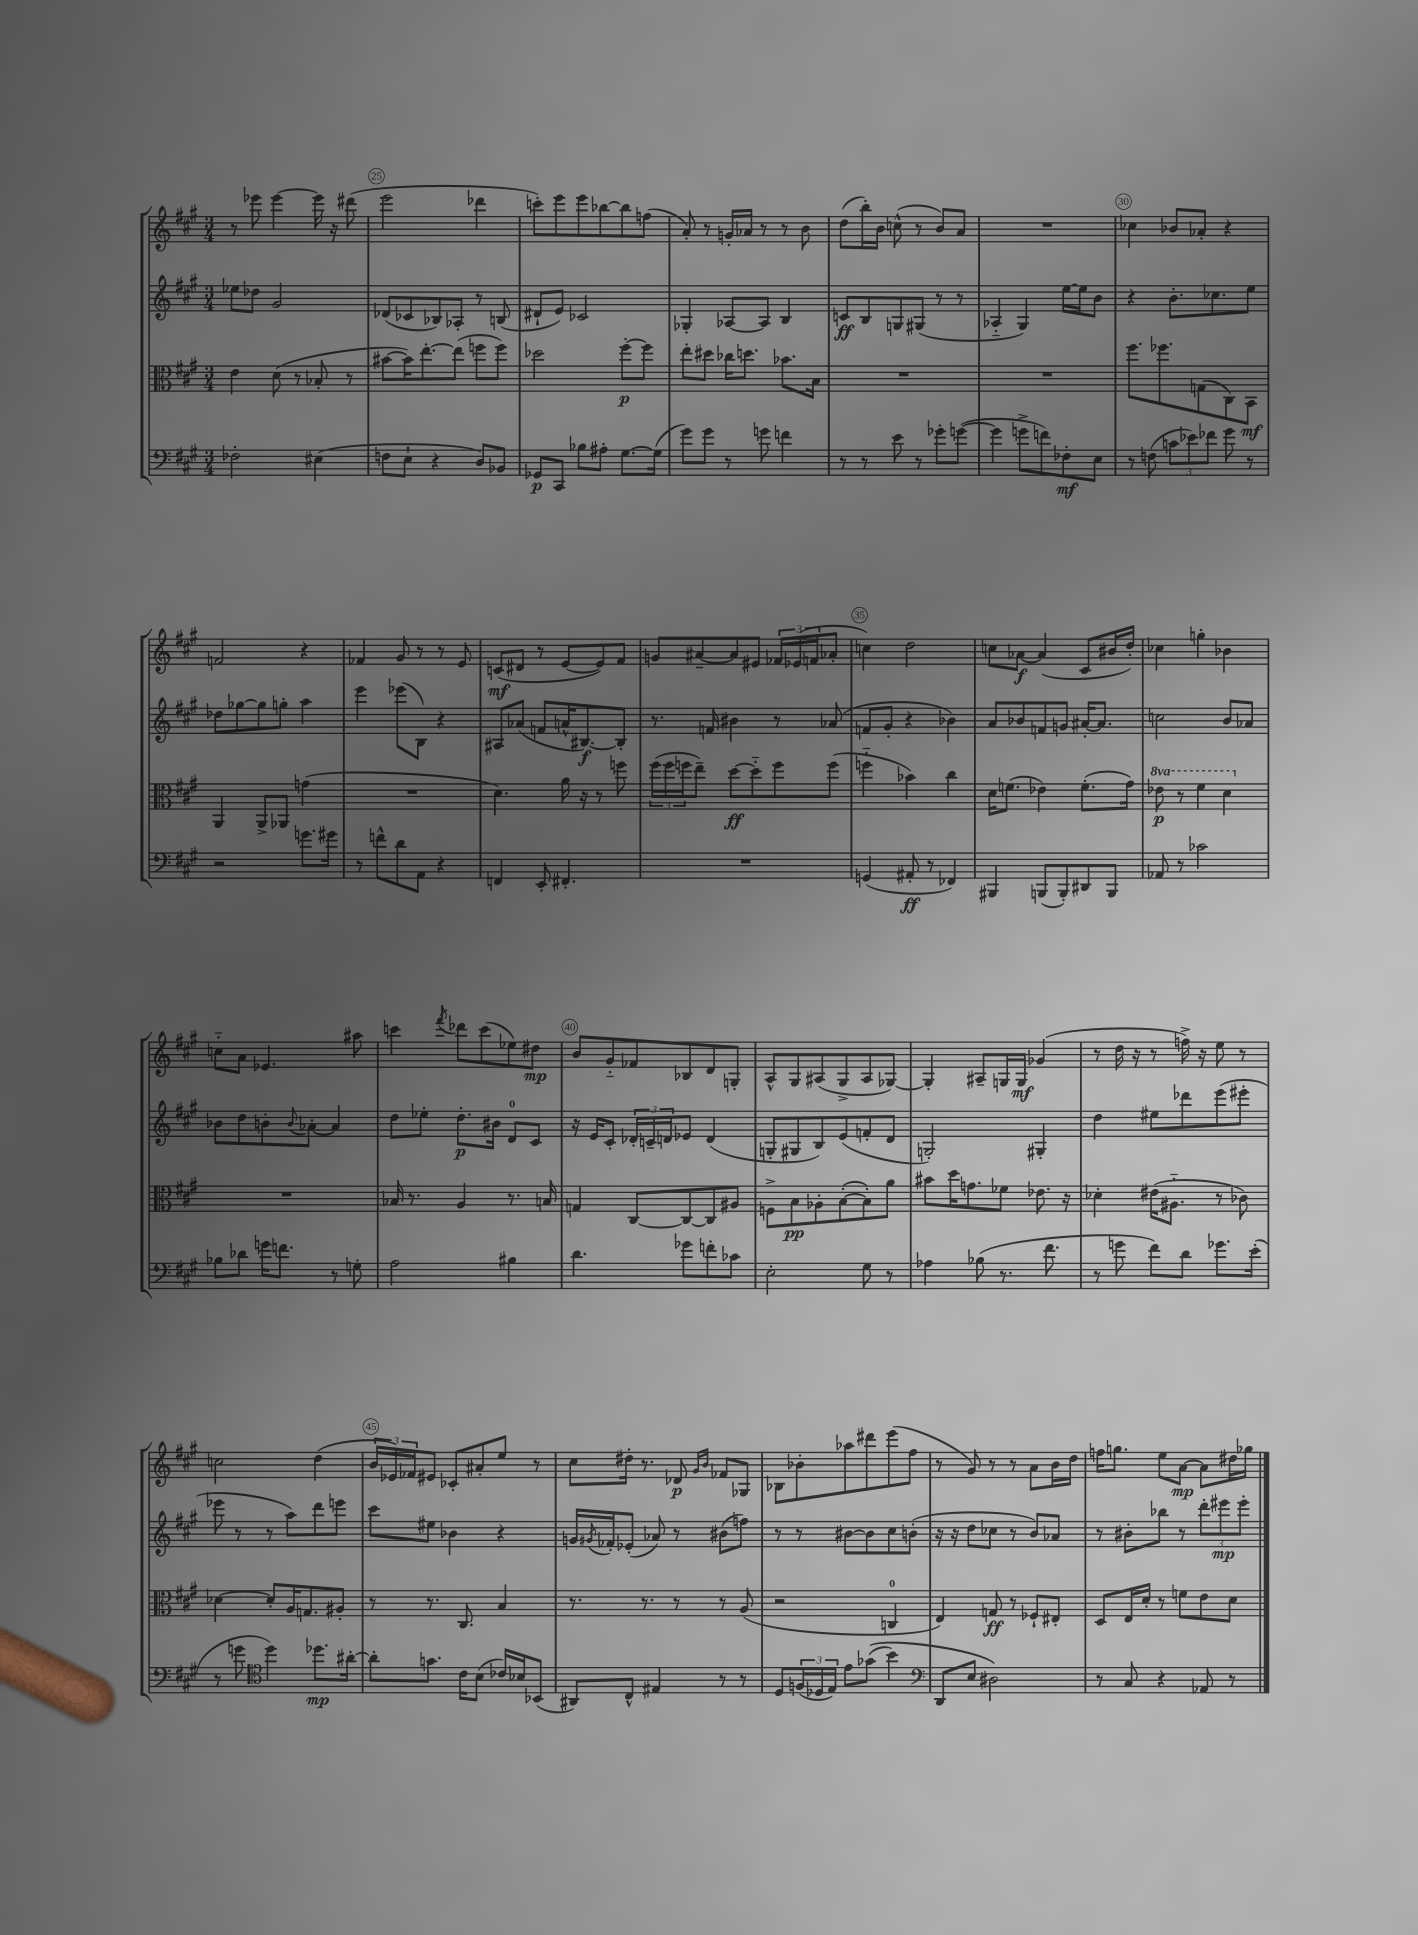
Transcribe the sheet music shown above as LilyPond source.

<<
\new StaffGroup <<
\new Staff = "s0" {
    \clef treble \key a \major \numericTimeSignature \time 3/4
    r8 ees'''8 ees'''4~ ees'''16 r16 dis'''8( |
    e'''2 des'''4 |
    c'''8-.) e'''8 e'''8 bes''8~ bes''8 f''8( |
    a'8-.) r8 g'16-. aes'16 r8 r8 b'8 |
    d''8( b''16-.) b'16 c''8-^( r8 b'8) a'8 |
    R2. |
    ces''4 bes'8 aes'8-. r4 |
    f'2 r4 |
    fes'4 gis'8 r8 r8 e'8 |
    c'8\mf( dis'8 r8 e'8~ e'8) fis'8 |
    g'8 ais'8~-- ais'8 eis'8 \tuplet 3/2 { fes'16 ees'16( f'16 } aes'8-. |
    c''4) d''2 |
    c''8 aes'8~\f aes'4( cis'8 bis'16 d''16-.) |
    ces''4 g''4-. bes'4 |
    c''8-_ a'8 ees'4. ais''8 |
    c'''4 \acciaccatura { fis'''8 } des'''8 c'''8( ees''8) dis''8\mp |
    b'8 gis'8-_ fes'8 bes8 d'8 g8-. |
    a8-^ gis8 ais8( gis8-> ais8 ges8~) |
    ges4-. ais8-- g16 g16\mf ges'4( |
    r8 d''16 r16 r8 f''16->) r16 e''8 r8 |
    c''2 d''4( |
    \tuplet 3/2 { b'16 ees'16) fes'16 } eis'8 ces'8-. ais'8-. e''8 r8 |
    cis''8 dis''16-. r8. des'8\p \grace { gis'16 b'16 } fes'8 ges8 |
    bes8 bes'8-. aes''8 dis'''8 e'''8( fis''8 |
    r8 gis'8) r8 r8 a'8 b'16 d''16 |
    f''16 g''8. e''8 a'8~\mp a'8 dis''16 ges''16 \bar "|." |
}
\new Staff = "s1" {
    \clef treble \key a \major \numericTimeSignature \time 3/4
    ees''8 des''8 gis'2 |
    des'8( ces'8 bes8) aes8-. r8 b8( |
    dis'8-! e'8) ces'2 |
    ges4-. aes8~ aes8 b4 |
    c'8\ff b8 g8 gis8( r8 r8 |
    aes4-_ gis4) e''16~ e''16 b'8 |
    r4 b'8.-. ces''8. e''8 |
    des''8 ges''8~ ges''8 g''8-. a''4 |
    e'''4 ees'''8( b8) r4 |
    ais8 aes'8( f'8 a'16-^ bis8.~\f) bis8-. |
    r8. f'16 bis'4 r8 aes'8( |
    f'8 gis'8-. r4 bes'4) |
    a'8 bes'8 f'8 g'8 ais'16~-. ais'8. |
    c''2 b'8 aes'8 |
    bes'8 d''8 b'8-. \appoggiatura { b'8 } aes'8~-. aes'4 |
    d''8 ees''8-. d''8.-.\p bis'16 d'8-0 cis'8 |
    r16 e'16 cis'8-. \tuplet 3/2 { des'16-. c'16-- d'16 } ees'8 d'4( |
    g8-. gis8 b8) e'8( f'8-. d'8 |
    g2-.) gis4-. |
    d''4 eis''8 des'''8 e'''8( eis'''8-. |
    ees'''8 r8 r8 a''8) d'''8 e'''8 |
    cis'''8 eis''8 bes'4 r4 |
    g'16 \acciaccatura { gis'8 } fes'16-. ees'8-.( aes'8) r8 bis'8( f''8) |
    r8 r8 bis'8~ bis'8 cis''8 b'8-.( |
    r16 r16 d''8 ces''8 r8 b'8) aes'8 |
    r8 bis'8-. bes''8 r8 \tuplet 3/2 { d'''8-. eis'''8\mp eis'''8-. } \bar "|." |
}
\new Staff = "s2" {
    \clef alto \key a \major \numericTimeSignature \time 3/4 \set Staff.ottavationMarkups = #ottavation-simple-ordinals
    e'4 d'8( r8 bes8-. r8 |
    bis'8~ bis'16) e''8.~-. e''8( f''8 f''8) |
    des''2 fis''8~-.\p fis''8 |
    e''8-. dis''8 ces''16 d''8. bes'8. b16 |
    R2. |
    R2. |
    fis''8. fes''8. g8( cis8) b,8\mf |
    a,4 a,8-> aes,8 g'4( |
    R2. |
    d'4.) a'16 r16 r8 f''8 |
    \tuplet 3/2 { fis''16( fis''16 f''16 } e''8--) d''8~\ff d''8-_ f''8 f''8( |
    f''4-_ bes'4) cis''4 |
    d'16 f'8.( ees'4) f'8.-.( gis'16) |
    \ottava #1 ees''8\p r8 fis''4 d''4 \ottava #0 |
    R2. |
    bes16 r8. a4 r8. b16 |
    g4 cis8~ cis8~ cis8 ais8 |
    f8-> b8\pp aes8-. b8~-.( b8-.) a'8 |
    bis'8 d''16 g'8. fes'8 ees'8. r16 |
    des'4-. eis'16( ais8.-_ r8 ces'8) |
    des'4~ des'8-. a16 g8. ais8-. |
    r8 r8. cis8. b4 |
    r8. r8. r8 r8 a8( |
    r2 c4-0 |
    e4) g8\ff r8 fes8-! eis8-. |
    d8 e16 d'16-. r8 f'8 e'8 d'8 \bar "|." |
}
\new Staff = "s3" {
    \clef bass \key a \major \numericTimeSignature \time 3/4
    fes2-. eis4( |
    f8 e8-! r4 d8) bes,8 |
    ges,8\p cis,8 bes8 ais8-. gis8.~ gis16( |
    gis'8) gis'8 r8 g'8 f'4 |
    r8 r8 e'8 r8 ges'8-. g'8~( |
    g'4 g'8-> f'8) fes8-.\mf e8 |
    r8 f8( \tuplet 3/2 { c'8 ees'8) fes'8 } gis'8 r8 |
    r2 g'8. gis'16 |
    r8 f'8-^ d'8 a,8 r4 |
    f,4 e,8-. fis,4.-. |
    R2. |
    g,4( ais,8-.\ff r8 fes,4) |
    bis,,4 b,,8( b,,8-.) dis,8 b,,8 |
    aes,8 r8 ces'2 |
    bes8 des'8 g'16 f'8. r8 g8-. |
    a2 bis4 |
    d'4. ges'8 f'8-. ces'8 |
    e2-. gis8 r8 |
    aes4 bes8( r8. fis'8. |
    r8 g'8 fis'8) d'8 ges'8. e'16-.( |
    r8 g'8 \clef tenor d''4) des''8.\mp ais'16~-. |
    ais'8-. g'8. cis'16 b8( ces'16) bes16 bes,8( |
    ais,8) cis8-^ eis4 r8 r8 |
    d8 \tuplet 3/2 { f16( des16 e16) } e'8 ges'8(\( b'4) |
    \clef bass d,8 e8 dis2\) |
    r8 cis8 r4 aes,8 r8 \bar "|." |
}
>>
>>
\layout { \context { \Score currentBarNumber = #24 \override BarNumber.break-visibility = ##(#f #t #t) barNumberVisibility = #(every-nth-bar-number-visible 5) \override BarNumber.stencil = #(make-stencil-circler 0.1 0.3 ly:text-interface::print) } }
